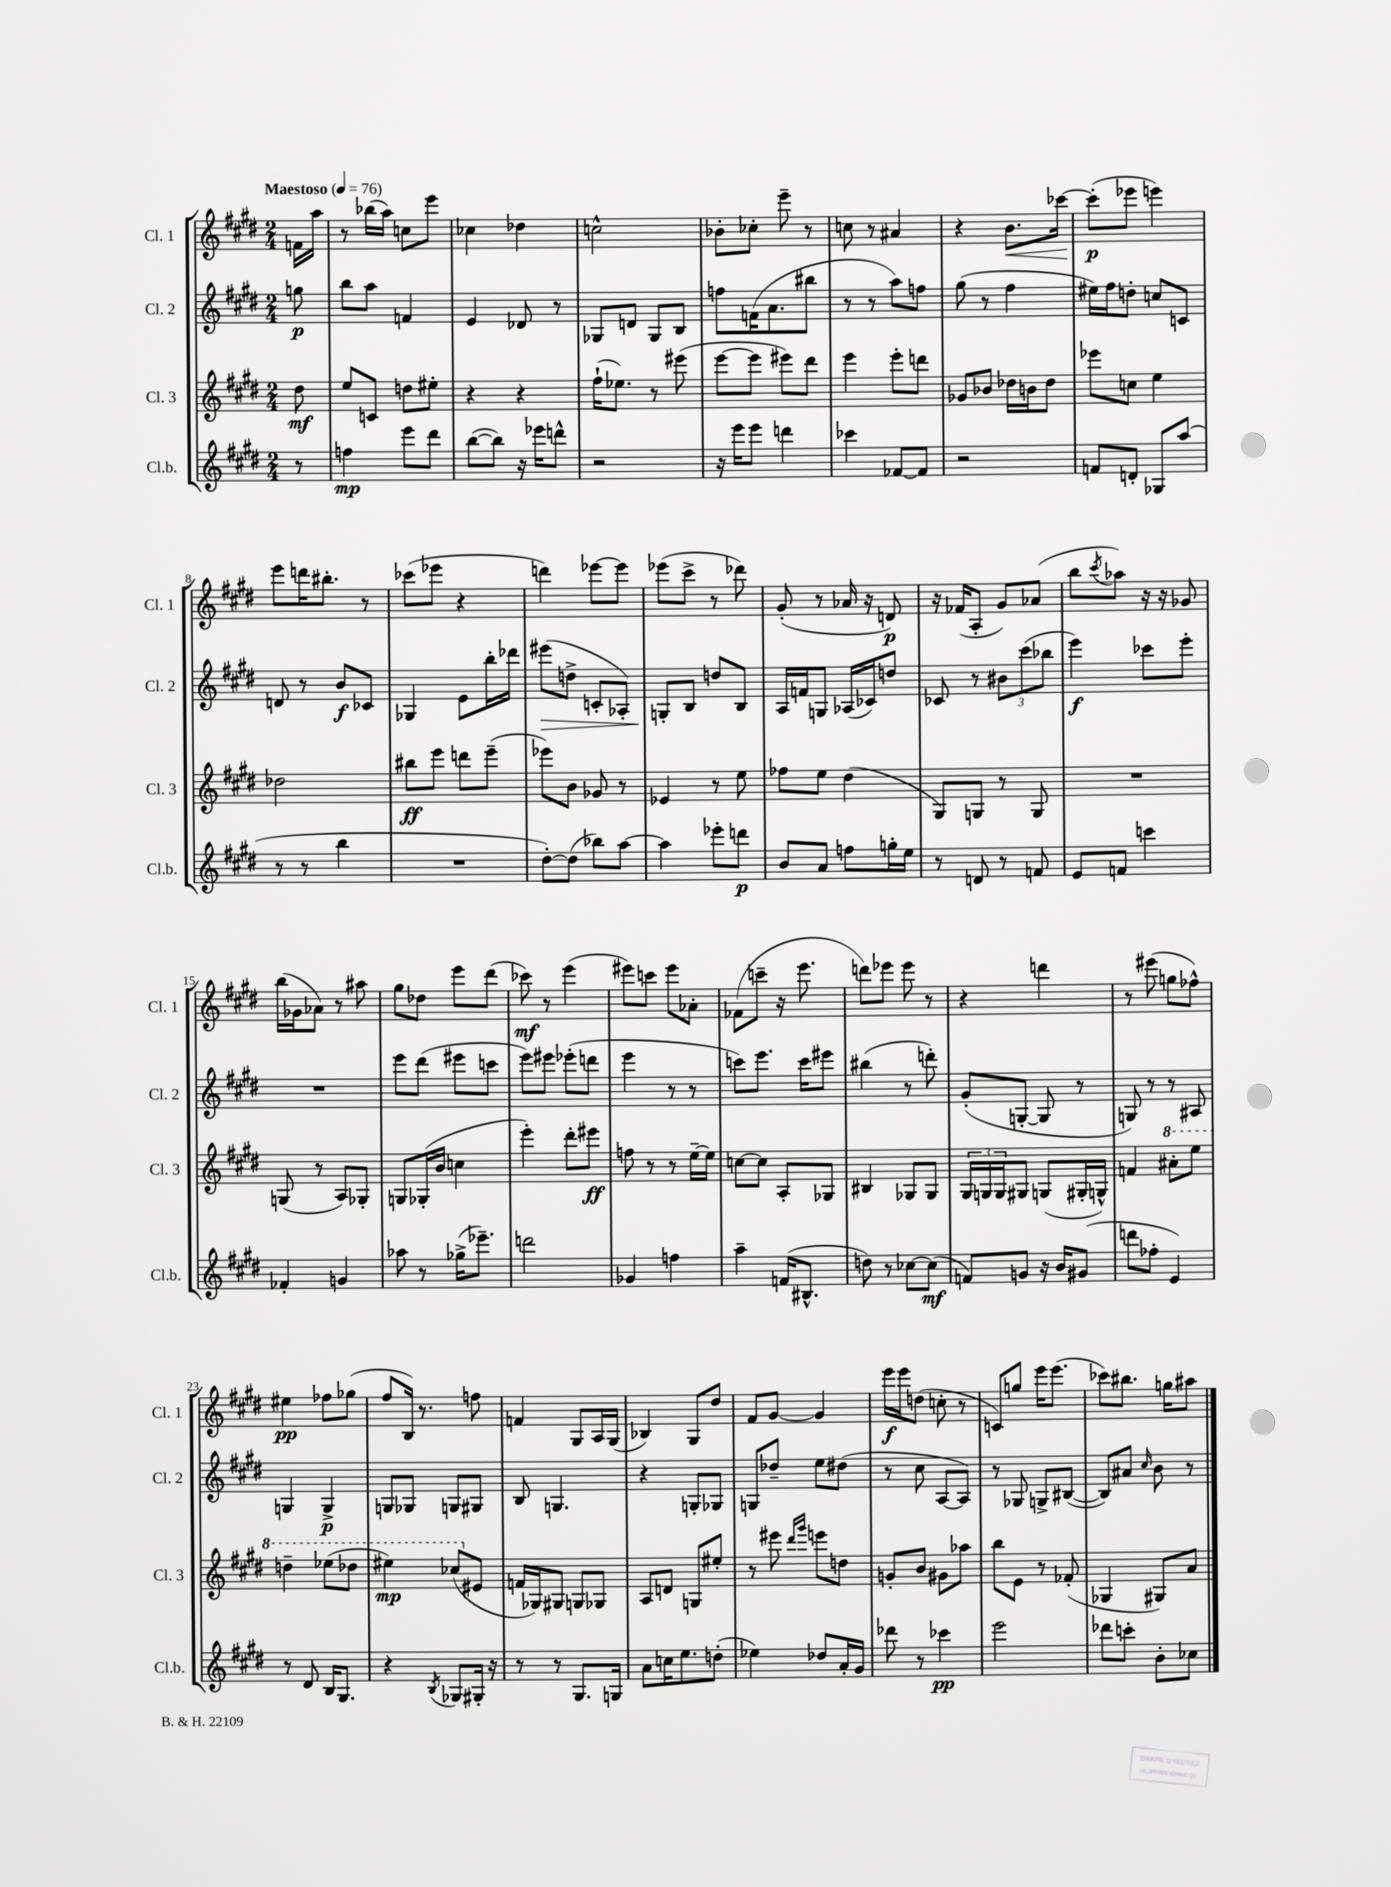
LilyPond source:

<<
\new StaffGroup <<
\new Staff = "s0" \with { instrumentName = "Cl. 1" shortInstrumentName = "Cl. 1" } {
    \clef treble \key e \major \numericTimeSignature \time 2/4 \partial 8 \tempo "Maestoso" 4 = 76
    f'16 a''16 |
    r8 bes''16( a''16) c''8 e'''8 |
    ces''4 des''4 |
    c''2-^ |
    bes'8-. ces''8-. e'''8-- r8 |
    c''8 r8 ais'4 |
    r4 b'8.\< ces'''16~ |
    ces'''8-.\p\!( ees'''8 e'''4) |
    e'''8 d'''16 bis''8.-. r8 |
    ces'''8( ees'''8 r4 |
    d'''4) ees'''8~ ees'''8 |
    ees'''8( cis'''8-> r8 des'''8) |
    gis'8-.( r8 aes'16 r16 d'8\p) |
    r16 fes'16( a8-. gis'8) aes'8( |
    b''8 \acciaccatura { cis'''8 } aes''8) r16 r16 ges'8 |
    b''16( ges'16 aes'8) r8 ais''8 |
    gis''8 des''8 e'''8 dis'''8( |
    ces'''8\mf) r8 e'''4( |
    eis'''8) c'''8 eis'''8 aes'8-. |
    fes'8( c'''8-- r16 e'''8. |
    d'''8) ees'''8 ees'''8 r8 |
    r4 d'''4 |
    r8 eis'''8( g''8 fes''8-^) |
    eis''4\pp fes''8 ges''8( |
    fis''8 b16) r8. f''8 |
    f'4 gis8 a16 gis16( |
    bes4) gis8 dis''8 |
    fis'8 gis'8~ gis'4 |
    e'''16\f e'''16 d''8( c''8-. r8 |
    c'8) g''8 e'''16 e'''8.( |
    ces'''8) bis''8. g''16 ais''8 \bar "|." |
}
\new Staff = "s1" \with { instrumentName = "Cl. 2" shortInstrumentName = "Cl. 2" } {
    \clef treble \key e \major \numericTimeSignature \time 2/4 \partial 8
    g''8\p |
    b''8 a''8 f'4 |
    e'4 des'8 r8 |
    ges8 d'8 ges8 b8 |
    f''8 f'16( a'8. bis''8 |
    r8 r8 a''8) f''8 |
    gis''8( r8 fis''4 |
    eis''16) fis''16 d''8-. c''8 c'8 |
    d'8 r8 b'8\f ces'8 |
    ges4 e'8 b''16-. des'''16 |
    eis'''8\>( d''8-> c'8-. aes8-.) |
    g8-.\! b8 d''8 b8 |
    a16 f'16 g8 aes16( ces'16) d''8 |
    ces'8 r8 \tuplet 3/2 { bis'8 cis'''8( bes''8 } |
    e'''4\f) ces'''8 e'''8-. |
    R2 |
    e'''8 dis'''8( eis'''8 c'''8 |
    e'''8) eis'''8 ees'''8-.( d'''8 |
    e'''4 r8 r8 |
    c'''8) e'''8. c'''16 eis'''8 |
    bis''4( r8 d'''8-.) |
    gis'8-.( g8~-. g8 r8 |
    g8) r8 r8 ais8 |
    g4 g4->\p |
    g8 ges8 g8 gis8 |
    b8 g4. |
    r4 g8-. ges8 |
    g8 des''8-- e''8 dis''8( |
    r8 cis''8 a8~ a8) |
    r8 ges8 g8-> bis8~( |
    bis8) ais'8 \grace { cis''16 } b'8 r8 \bar "|." |
}
\new Staff = "s2" \with { instrumentName = "Cl. 3" shortInstrumentName = "Cl. 3" } {
    \clef treble \key e \major \numericTimeSignature \time 2/4 \partial 8
    dis''8\mf |
    e''8 c'8 d''8 eis''8-. |
    r4 r4 |
    fis''16-!( ees''8.) r8 eis'''8( |
    e'''8~ e'''8 eis'''8) dis'''8 |
    e'''4 e'''8-. d'''8 |
    ges'8 bes'8 des''16 b'16 des''8 |
    ees'''8 c''8 e''4 |
    des''2 |
    bis''8\ff e'''8 d'''8 e'''8--( |
    ees'''8) b'8 ges'8 r8 |
    ees'4 r8 e''8 |
    fes''8 e''8 dis''4( |
    gis8) g8 r8 g8 |
    R2 |
    g8( r8 a8) ges8-. |
    g8 ges16-.( b'16 c''4 |
    e'''4-.) dis'''8-. eis'''8\ff |
    f''8 r8 r8 e''16~-- e''16 |
    c''8~ c''8 a8-. ges8 |
    bis4 ges8 ges8 |
    \tuplet 3/2 { gis16 g16 g16 } gis8 g8( gis16-. g16-^) |
    f'4 \ottava #1 ais''8-. e'''8 |
    d'''4-- ees'''8( des'''8 |
    eis'''4\mp) ces'''8( \ottava #0 eis'8 |
    f'16 ges16) gis8 g8 ges8 |
    a8 d'8 g8 eis''8-. |
    r8 eis'''8 \grace { dis'''16 gis'''16 } e'''8 d''8 |
    g'8-. b'8 gis'8 aes''8 |
    b''8 e'8 r8 fes'8-.( |
    ges4 gis8) a'8 \bar "|." |
}
\new Staff = "s3" \with { instrumentName = "Cl.b." shortInstrumentName = "Cl.b." } {
    \clef treble \key e \major \numericTimeSignature \time 2/4 \partial 8
    r8 |
    f''4\mp e'''8 dis'''8 |
    b''8~( b''8) r16 ees'''16 d'''8-^ |
    r2 |
    r16 e'''16 e'''8 d'''4 |
    ces'''4 fes'8~ fes'8 |
    r2 |
    f'8 d'8-. ges8 a''8( |
    r8 r8 b''4 |
    R2 |
    dis''8~-.) dis''8( bes''8) a''8~ |
    a''4 ees'''8-. d'''8\p |
    b'8 a'8 f''8 g''16-. e''16 |
    r8 d'8 r8 f'8 |
    e'8 f'8 c'''4 |
    fes'4-. g'4 |
    aes''8 r8 ges''16->( ees'''8.--) |
    d'''2 |
    ges'4 f''4 |
    a''4-- f'16( bis8.-^ |
    d''8) r8 ces''8~ ces''8\mf( |
    f'8) g'8 r16 b'16 gis'8( |
    d'''8 fes''8-. e'4) |
    r8 dis'8 b16 gis8. |
    r4 \acciaccatura { b8 } ges8 gis16-. r16 |
    r8 r8 gis8. g16 |
    a'8 c''16 e''8. d''8-.( |
    ees''4) des''8 a'16-. gis'16 |
    des'''8 r8 ces'''4\pp |
    e'''2 |
    des'''8 c'''8-. b'8-. ces''8 \bar "|." |
}
>>
>>
